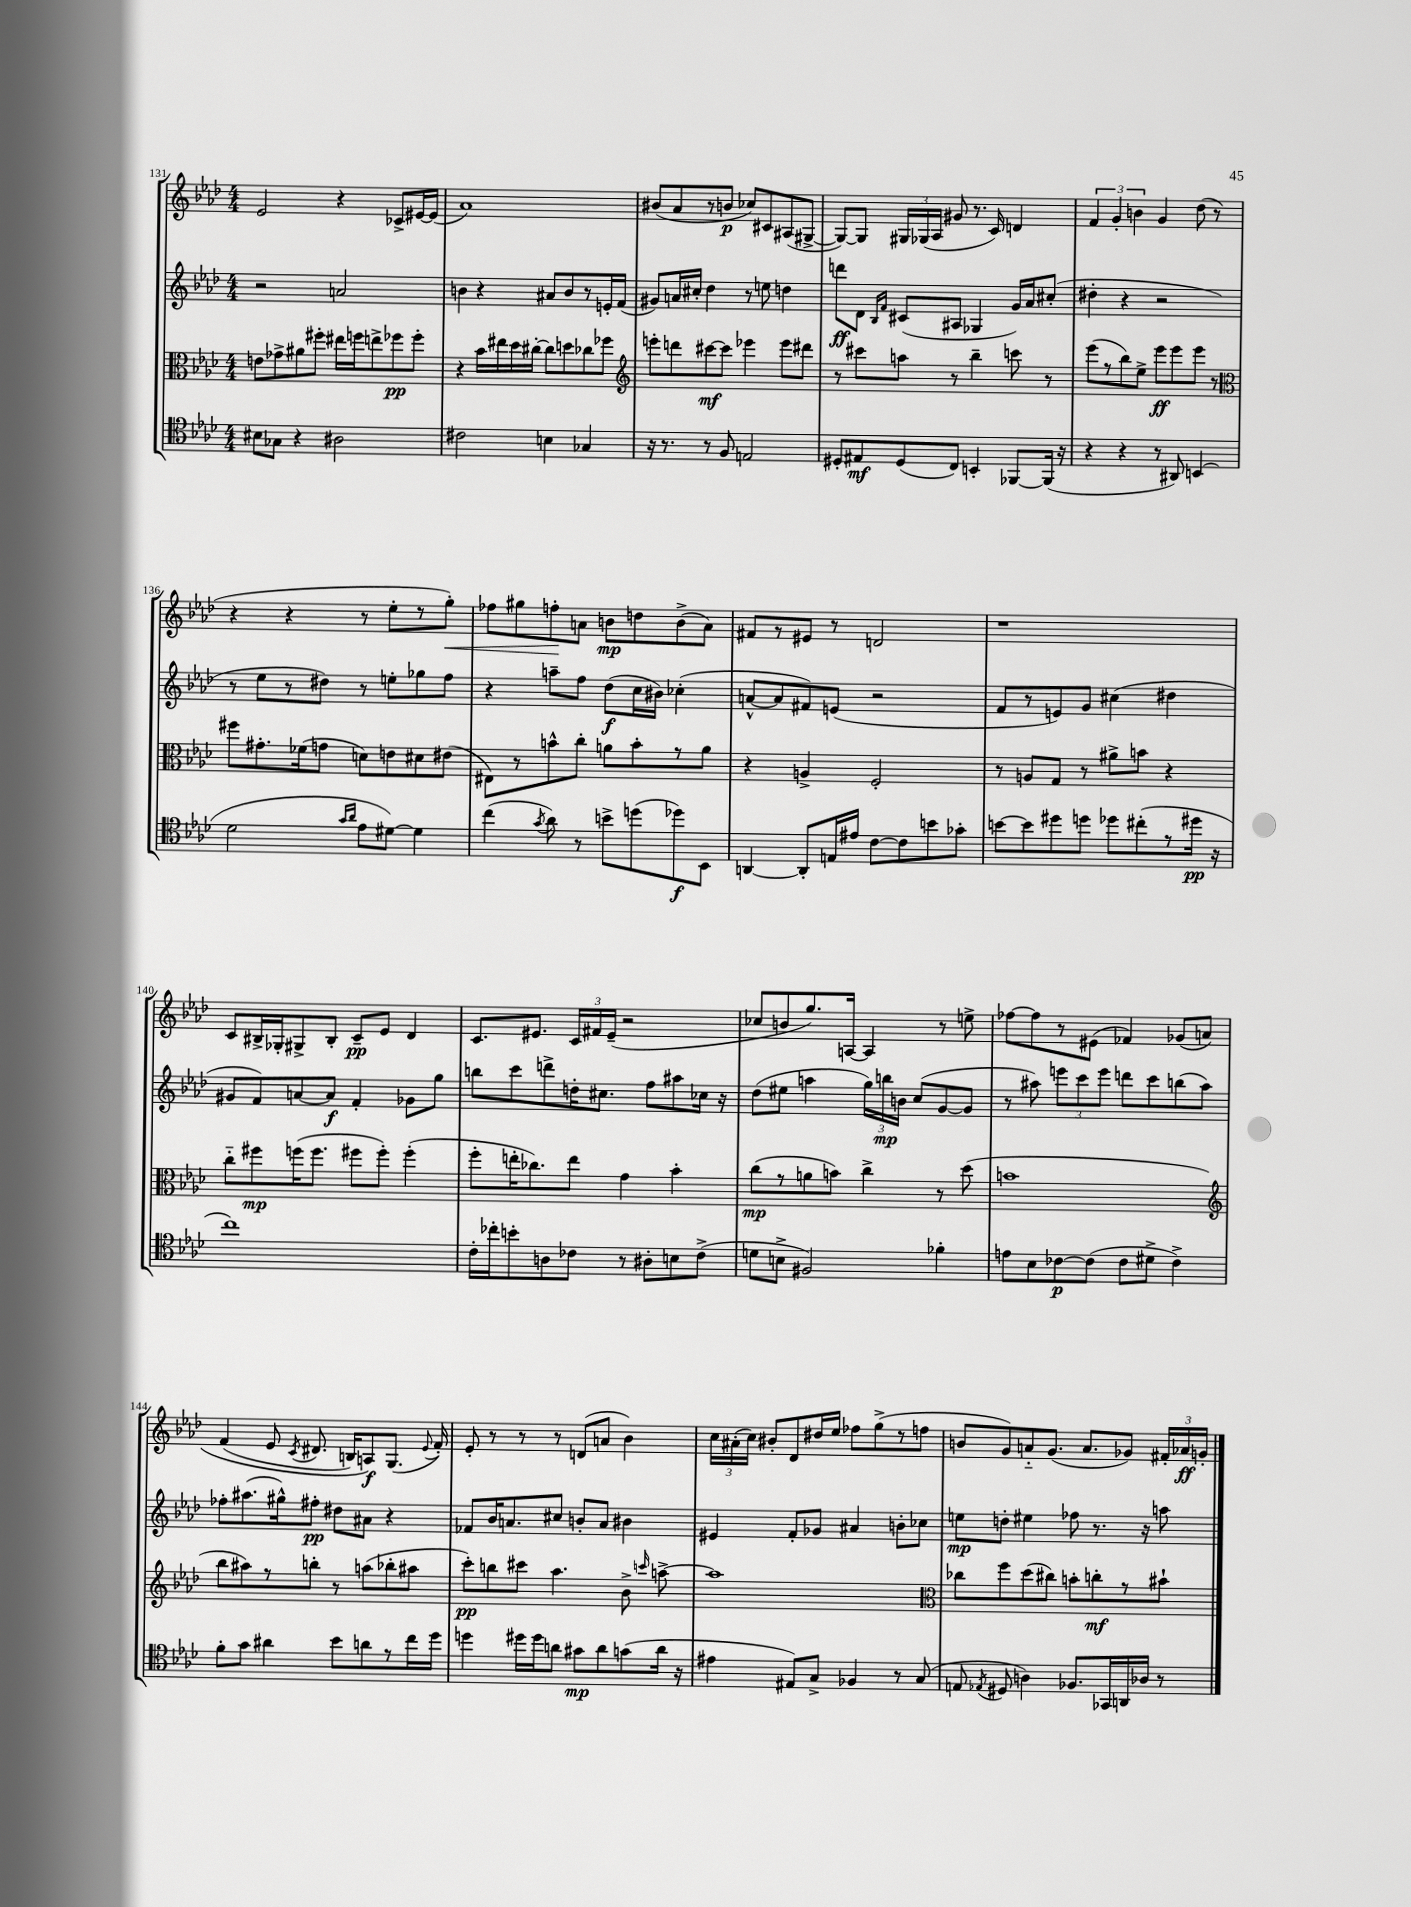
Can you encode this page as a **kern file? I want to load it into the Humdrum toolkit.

**kern	**kern	**kern	**kern
*staff4	*staff3	*staff2	*staff1
*clefC4	*clefC3	*clefG2	*clefG2
*k[b-e-a-d-]	*k[b-e-a-d-]	*k[b-e-a-d-]	*k[b-e-a-d-]
*M4/4	*M4/4	*M4/4	*M4/4
8B#	8e	2r	2e-
8G-	8g-^	.	.
4r	8a#	.	.
.	8ff#'	.	.
2A#	16ee#	2a	4r
.	16ff	.	.
.	8ee^	.	.
.	8ff-	.	8c-^
.	8ff-'	.	[16e#
.	.	.	(16e#]
=	=	=	=
2c#	4r	4b	1a-)
.	16b-	4r	.
.	16ee#	.	.
.	16dd-	.	.
.	[16cc#'	.	.
4B	8cc#]	8a#	.
.	8dd	8b	.
4G-	8cc-	8r	.
.	8ff-	16e'	.
.	.	(16f	.
=	=	=	=
*	*clefG2	*	*
16r	8eee'	8g#)	(8b#
8.r	.	.	.
.	8ddd	16a	8a-
.	.	16cc#'	.
8r	[8ccc#	4dd-	8r
8F	8ccc#]	.	8b
2E	4eee-	8r	8cc-)
.	.	8ee	8c#
.	8eee-	4dd	(8A#
.	8ddd#	.	[8G#^
=	=	=	=
8D#'	8r	8ddd	8G#_)
8E#	8ccc#	8d-	8G#]
.	.	16qqB-	.
.	.	16qqf	.
(8D#	8aa	(8c#	24G#
.	.	.	(24G-
.	.	.	24A-
8C)	8r	8A#	8g#
4BB'	4bb-~	4G-	8.r
.	.	.	16c)
[8FF-	8ccc	16g)	4d
.	.	16a-	.
(16FF-]	8r	(8cc#'	.
16r	.	.	.
=	=	=	=
4r	(8eee-	4dd#'	6f
.	8r	.	.
.	.	.	6g'
4r	8bb-)	4r	.
.	.	.	6b
.	8ee-^	.	.
8r	8eee-	2r	4g
8AA#)	8eee-	.	.
(4BB	8eee-	.	(8dd-
.	8r	.	8r
=	=	=	=
*	*clefC3	*	*
2d-	8ff#	8r	4r
.	8.g#'	8ee-	.
.	.	8r	4r
.	(16f-	.	.
.	8g	8dd#)	.
16qqg	.	.	.
16qqa-	.	.	.
8e-	8d)	8r	8r
[8d#)	8e	8ee'	8ee-'
4d#]	8d#	8gg-	8r
.	(8e#	8ff	8gg')
=	=	=	=
(4cc	8E#)	4r	8ff-
.	8r	.	8gg#
8qg	.	.	.
8a-)	8b^^	8aa~	8ff'
8r	8cc'	8ff	8a
8b^	8a	(8dd-	8b
(8dd	8b'	16cc	8dd
.	.	16b#)	.
8dd-)	8r	(4cc-'	(8b^
8BB-	8a	.	8a)
=	=	=	=
[4AA	4r	[8a^^	8f#
.	.	8a]	8r
8AA']	4A^	8f#)	8e#
16E	.	(8e	8r
16e#	.	.	.
[8c	2F'	2r	2d
8c]	.	.	.
8b	.	.	.
8g-'	.	.	.
=	=	=	=
[8b	8r	8f	1r
8b]	8A	8r	.
8dd#	8G	8e)	.
8dd	8r	8g	.
8dd-	8a#^	(4cc#	.
(8cc#'	8b	.	.
8r	4r	4dd#	.
16dd#	.	.	.
16r	.	.	.
=	=	=	=
1cc)	8cc'~	8g#	8c
.	8ff#	8f)	16B#^
.	.	.	16G-'
.	(16ff	[8a	8G#^
.	8.ff	.	.
.	.	8a]	8B#'
.	8ff#	4f'	8c~
.	8ff#')	.	8e-
.	(4ff#'	8g-	4d-
.	.	8gg	.
=	=	=	=
16c'	8ff'	8bb	8.c
16cc-'	.	.	.
8b'	16ee'	8ccc	.
.	8.cc-)	.	8.e#
8A	.	8ddd^	.
8c-	8ee	16dd'	24c
.	.	.	24f#
.	.	8.cc#	.
.	.	.	(24e#~
8r	4g	.	2r
8A#'	.	8ff	.
8B	4b-'	8aa#	.
(8c-^	.	16cc-	.
.	.	16r	.
=	=	=	=
8d	(8cc	(8dd-	8cc-
8B^	8r	8ee#	8b
2F#)	8a	4aa	8.gg)
.	8b)	.	.
.	.	.	[16A
.	4cc^	24gg)	4A]
.	.	24bb	.
.	.	24b	.
.	.	(8cc	.
4f-'	8r	[8g	8r
.	(8dd-	8g]	8ee^
=	=	=	=
8e	1b	8r	[8ff-
8B-	.	8aa#)	8ff-]
[8c-	.	12eee	8r
.	.	12ccc	.
(8c-]	.	.	(8e#
.	.	12eee	.
8c-	.	8ddd	4f-)
8d#^	.	8ccc	.
4c-^)	.	(8bb	&(8g-
.	.	8aa#)	8a
=	=	=	=
*	*clefG2	*	*
8f'	8bb-	8ff-'	(4f
8g	8aa#)	(8.aa#	.
4a#	8r	.	8e-
.	.	16gg#^^)	.
.	.	.	8qc
.	8bb'	8ff#'	8.d#
8b-	8r	8dd#	.
.	.	.	16B)
8a	(8aa	8a#	8A&)
8r	8bb-'	4r	(8.G
16cc	8aa#	.	.
.	.	.	8qqe-
16dd-	.	.	16f')
=	=	=	=
4dd	8ccc')	8f-	8e-'
.	8bb	16b-	8r
.	.	8.a	.
16dd#	8ccc#	.	8r
16dd#	.	.	.
8a	4.aa-	8cc#	8r
8g#	.	8b'	(8d
8a	.	8a	8a
(8g	8b-^	4b#	4b-)
.	16qqccc	.	.
16a	[8aa^	.	.
16r	.	.	.
=	=	=	=
4e#	1aa]	4e#	24cc
.	.	.	(24a#'
.	.	.	24cc)
.	.	.	8b#'
8E#)	.	8f'	8d-
8G^	.	8g-	16dd#
.	.	.	16ee-
4F-	.	4a#	8ff-
.	.	.	(8gg^
8r	.	8b'	8r
(8G	.	8cc-	8ff
=	=	=	=
*	*clefC3	*	*
8E	8cc-	8ee	8b
8qE-	.	.	.
8D#	8ff	8dd'	8g)
4A)	(8dd-	4ee#	8a'~
.	8cc#)	.	(8.g
8.F-	8b'	8ff-	.
.	.	.	8.a
.	8cc'	8.r	.
16GG-	.	.	.
16AA	8r	.	8g-)
16A-	.	16r	.
8r	8b#`	8aa	24f#'
.	.	.	24a-
.	.	.	24g'
==	==	==	==
*-	*-	*-	*-
